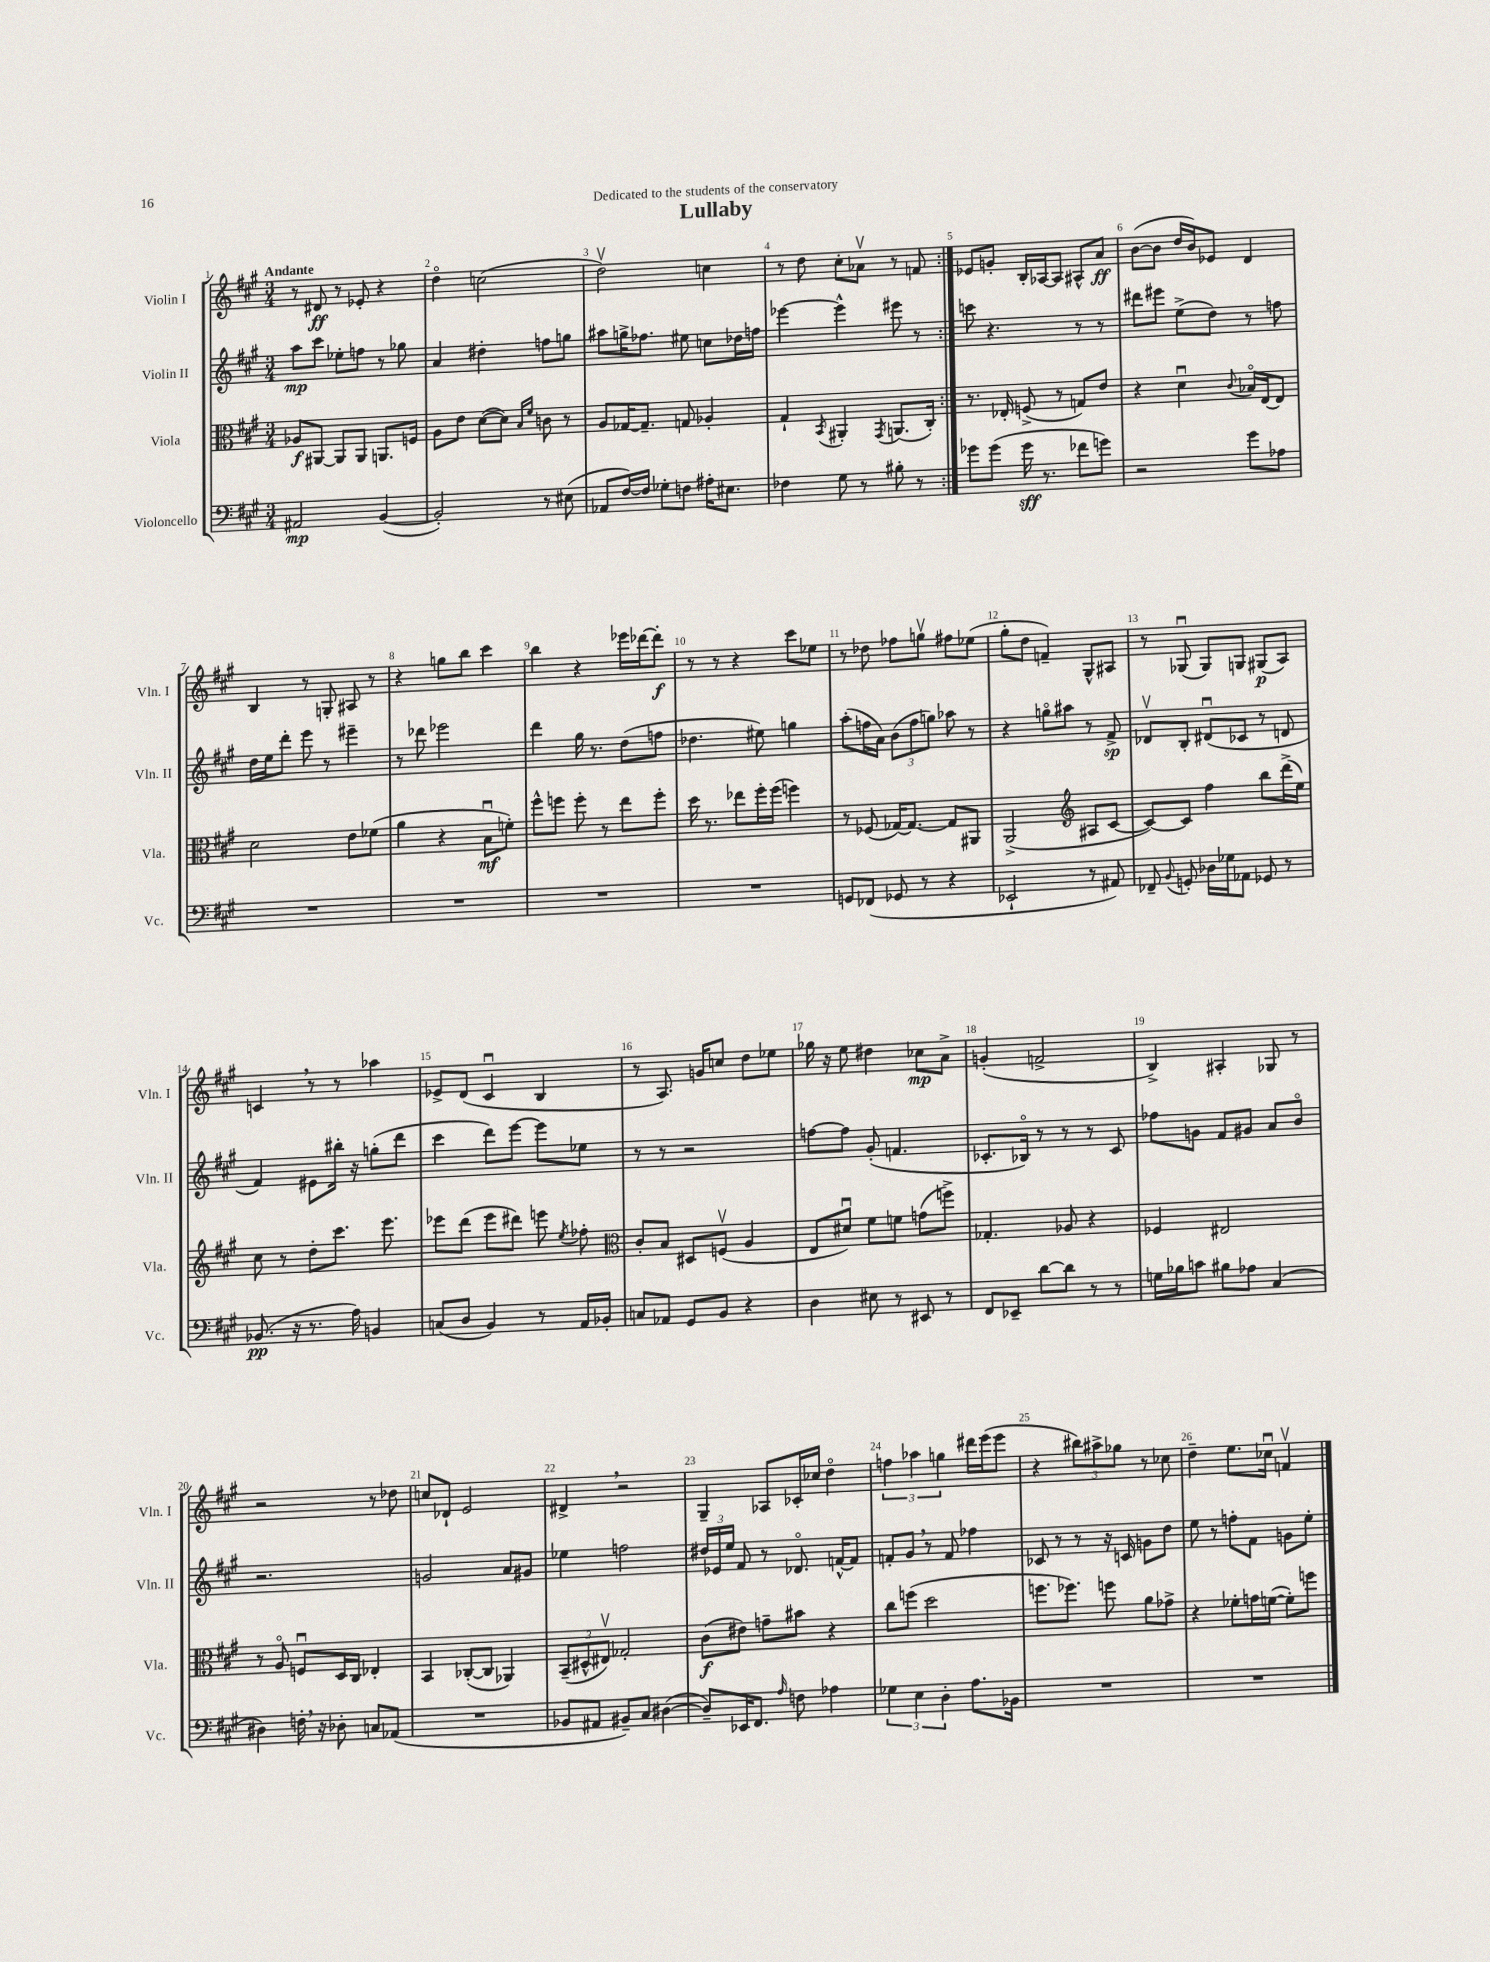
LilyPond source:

\header { title = "Lullaby" dedication = "Dedicated to the students of the conservatory" }
<<
\new StaffGroup <<
\new Staff = "s0" \with { instrumentName = "Violin I" shortInstrumentName = "Vln. I" } {
    \clef treble \key a \major \numericTimeSignature \time 3/4 \tempo "Andante"
    \autoBeamOff \repeat volta 2 { r8 dis'8\ff r8 ees'8-. r4 |
    d''4\flageolet c''2( |
    d''2\upbow) c''4 |
    r8 d''8 cis''8[-. aes'8]\upbow r8 f'8 | }
    ees'8[ g'8]-. b16[-. aes16~ aes8] ais8[-^ a'8]\ff |
    b'8[~( b'8] d''16[ b'16) ees'8] d'4 |
    b4 r8 g8-. ais8 r8 |
    r4 g''8[ b''8] cis'''4 |
    b''4 r4 ees'''16[ des'''16~ des'''8]-.\f |
    r8 r8 r4 cis'''8[ ees''8] |
    r8 des''8 fes''8[ g''8]\upbow fis''8[ ees''8]( |
    gis''8[-. d''8] f'4--) gis8[-^ ais8] |
    r8 ges8\downbow( ges8[) g8] gis8[\p( a8]) |
    c'4 \breathe r8 r8 aes''4 |
    ees'8[-> d'8]( cis'4\downbow b4 |
    r8 a8.) g'16[ c''8] d''8[ ees''8] |
    ges''16 r16 e''8 dis''4 ces''8[\mp a'8]-> |
    g'4-.( f'2-> |
    b4->) ais4-. ges8 r8 |
    r2 r8 des''8 |
    c''8[ des'8]-! e'2 |
    dis'4-> \breathe r2 |
    gis4-- aes8[ ces'16-. ces''16] d''4\flageolet |
    \tuplet 3/2 { f''4 aes''4 g''4 } dis'''16[ e'''16( e'''8] |
    r4 \tuplet 3/2 { bis''8[) ais''8-> ges''8] } r8 ces''8 |
    d''4-- e''8.[ ces''16]\downbow f'4\upbow \bar "|." |
}
\new Staff = "s1" \with { instrumentName = "Violin II" shortInstrumentName = "Vln. II" } {
    \clef treble \key a \major \numericTimeSignature \time 3/4
    \autoBeamOff \repeat volta 2 { a''8[\mp cis'''8] ees''8[-. f''8] r8 ges''8 |
    a'4 dis''4-. f''8[ g''8] |
    ais''8[ g''16-> fes''8.] eis''8 c''8[ des''16 f''16] |
    ees'''4~ ees'''4-^ eis'''8 r8 | }
    c'''8 r4. r8 r8 |
    dis'''8[ eis'''8] e''8[->( d''8]) r8 f''8 |
    d''16[ e''16 d'''8]-. e'''8 r8 eis'''4-- |
    r8 des'''8 ees'''2 |
    d'''4 gis''16 r8. d''8[( f''8] |
    des''4. eis''8) g''4 |
    a''8[-.( f''16 a'16]) \tuplet 3/2 { b'8[( f''8 g''8]) } aes''8 r8 |
    r4 g''8[\flageolet ais''8] r8 fis'8->\sp |
    des'8[\upbow b8]-. dis'8[\downbow( ces'8] r8 d'8 |
    fis'4) eis'8[ bis''16]-. r16 g''8[-.( d'''8] |
    cis'''4 d'''8[) e'''8]~ e'''8[ ees''8] |
    r8 r8 r2 |
    f''8[~ f''8] gis'8-.( f'4. |
    ces'8.[-. bes16]\flageolet) r8 r8 r8 ces'8 |
    fes''8[ g'8] fis'8[ gis'8] a'8[ b'8]\flageolet |
    r2. |
    g'2 a'8[ gis'8] |
    ees''4 f''2 |
    \tuplet 3/2 { dis''16[ ees'16 e''16] } fis'8 r8 des'8.\flageolet f'16[~-^ f'8] |
    f'8[-. gis'8] \breathe r8 f'8 fes''4 |
    ces'8 r8 r8 r16 c'16 g'8[ d''8] |
    e''8 r8 f''8[-. fis'8] g'8[ e''8]-. \bar "|." |
}
\new Staff = "s2" \with { instrumentName = "Viola" shortInstrumentName = "Vla." } {
    \clef alto \key a \major \numericTimeSignature \time 3/4
    \autoBeamOff \repeat volta 2 { aes8[\f ais,8]~ ais,8[ ais,8] a,8.[ f16] |
    a8[ e'8] d'8[~( d'8]) \grace { b16[ fis'16] } c'8 r8 |
    a8[ ges16~ ges8.]-- g8 aes4-. |
    gis4-! \acciaccatura { b,8 } ais,4-. \acciaccatura { gis,8 } a,8.[( cis16]-.) | }
    r8. ees16-. f8->( r8 g8[) e'8] |
    r4 d'4\downbow \appoggiatura { cis'8 } bes16[\flageolet e16~ e8] |
    d'2 e'8[ fes'8]( |
    a'4 r4 b8[\downbow\mf f'8]-.) |
    fis''8[-^ f''8] f''8-. r8 e''8[ f''8]-. |
    d''16 r8. ees''8[ fis''16-. fis''16]( f''4) |
    r8 fes8( ges16[~) ges8.]~ ges8[ ais,8] |
    a,2->( \clef treble ais8[ cis'8]~ |
    cis'8[~) cis'8] fis''4 b''8[ d'''16->( e''16]) |
    cis''8 r8 d''8[-. cis'''8.] e'''8. |
    ees'''8[ d'''8]( ees'''8[ dis'''8]) e'''8 \acciaccatura { e''8 } fes''8-. |
    \clef alto cis'8[-. b8] dis8[ f8]\upbow( a4 |
    e8[ dis'8]\downbow) fis'8[ f'8] g'8[( f''8]->) |
    ges4.-. aes8 r4 |
    fes4 eis2 |
    r8 a8\flageolet f8[\downbow d16 cis16] ees4-. |
    b,4 ces8[~-.( ces8] aes,4) |
    \tuplet 3/2 { b,8[--( dis8-^ eis8]\upbow) } ges2-. |
    cis'8[\f( eis'8]) g'8[-- bis'8] r4 |
    cis''8[ f''8]( d''2 |
    f''8.[ fes''8.]) f''8 a'8[ ges'8]-> |
    r4 fes'8[-. g'16 f'16]~( f'8[-.) f''8] \bar "|." |
}
\new Staff = "s3" \with { instrumentName = "Violoncello" shortInstrumentName = "Vc." } {
    \clef bass \key a \major \numericTimeSignature \time 3/4
    \autoBeamOff \repeat volta 2 { ais,2\mp b,4~( |
    b,2-.) r8 eis8( |
    aes,8[ fis16~) fis16] ges8[-. f8] ais16[-. eis8.] |
    fes4 gis8 r8 bis8-. r8 | }
    ges'8[ ges'8]( ges'16\sff r8. fes'8[ g'8]) |
    r2 gis'8[ aes8] |
    R2. |
    R2. |
    R2. |
    R2. |
    g,8[ fes,8]( ges,8 r8 r4 |
    ees,2-! r8 ais,8) |
    fes,8-- \appoggiatura { b,8 } g,8-. des16[ ges16 aes,8] ges,8 r8 |
    bes,8.\pp( r16 r8. a16) b,4 |
    c8[( d8] b,4) r8 a,16[ bes,16]-. |
    c8[ aes,8] gis,8[ b,8] r4 |
    d4 eis8 r8 eis,8 r8 |
    fis,8[ ees,8]-- d'8[~ d'8] r8 r8 |
    g16[ bes16 c'8] bis8[ aes8] cis4( |
    dis4) f16-. \breathe r16 des8-. c8[ aes,8]( |
    R2. |
    bes,8[ ais,8] bis,8[--) cis8] dis4~( |
    dis8[--) ees,16 fis,8.] \grace { a16 } f8 aes4 |
    \tuplet 3/2 { ges4 e4 d4-. } a8.[ bes,16] |
    R2. |
    R2. \bar "|." |
}
>>
>>
\layout { \context { \Score \override BarNumber.break-visibility = ##(#f #t #t) barNumberVisibility = #all-bar-numbers-visible } }
